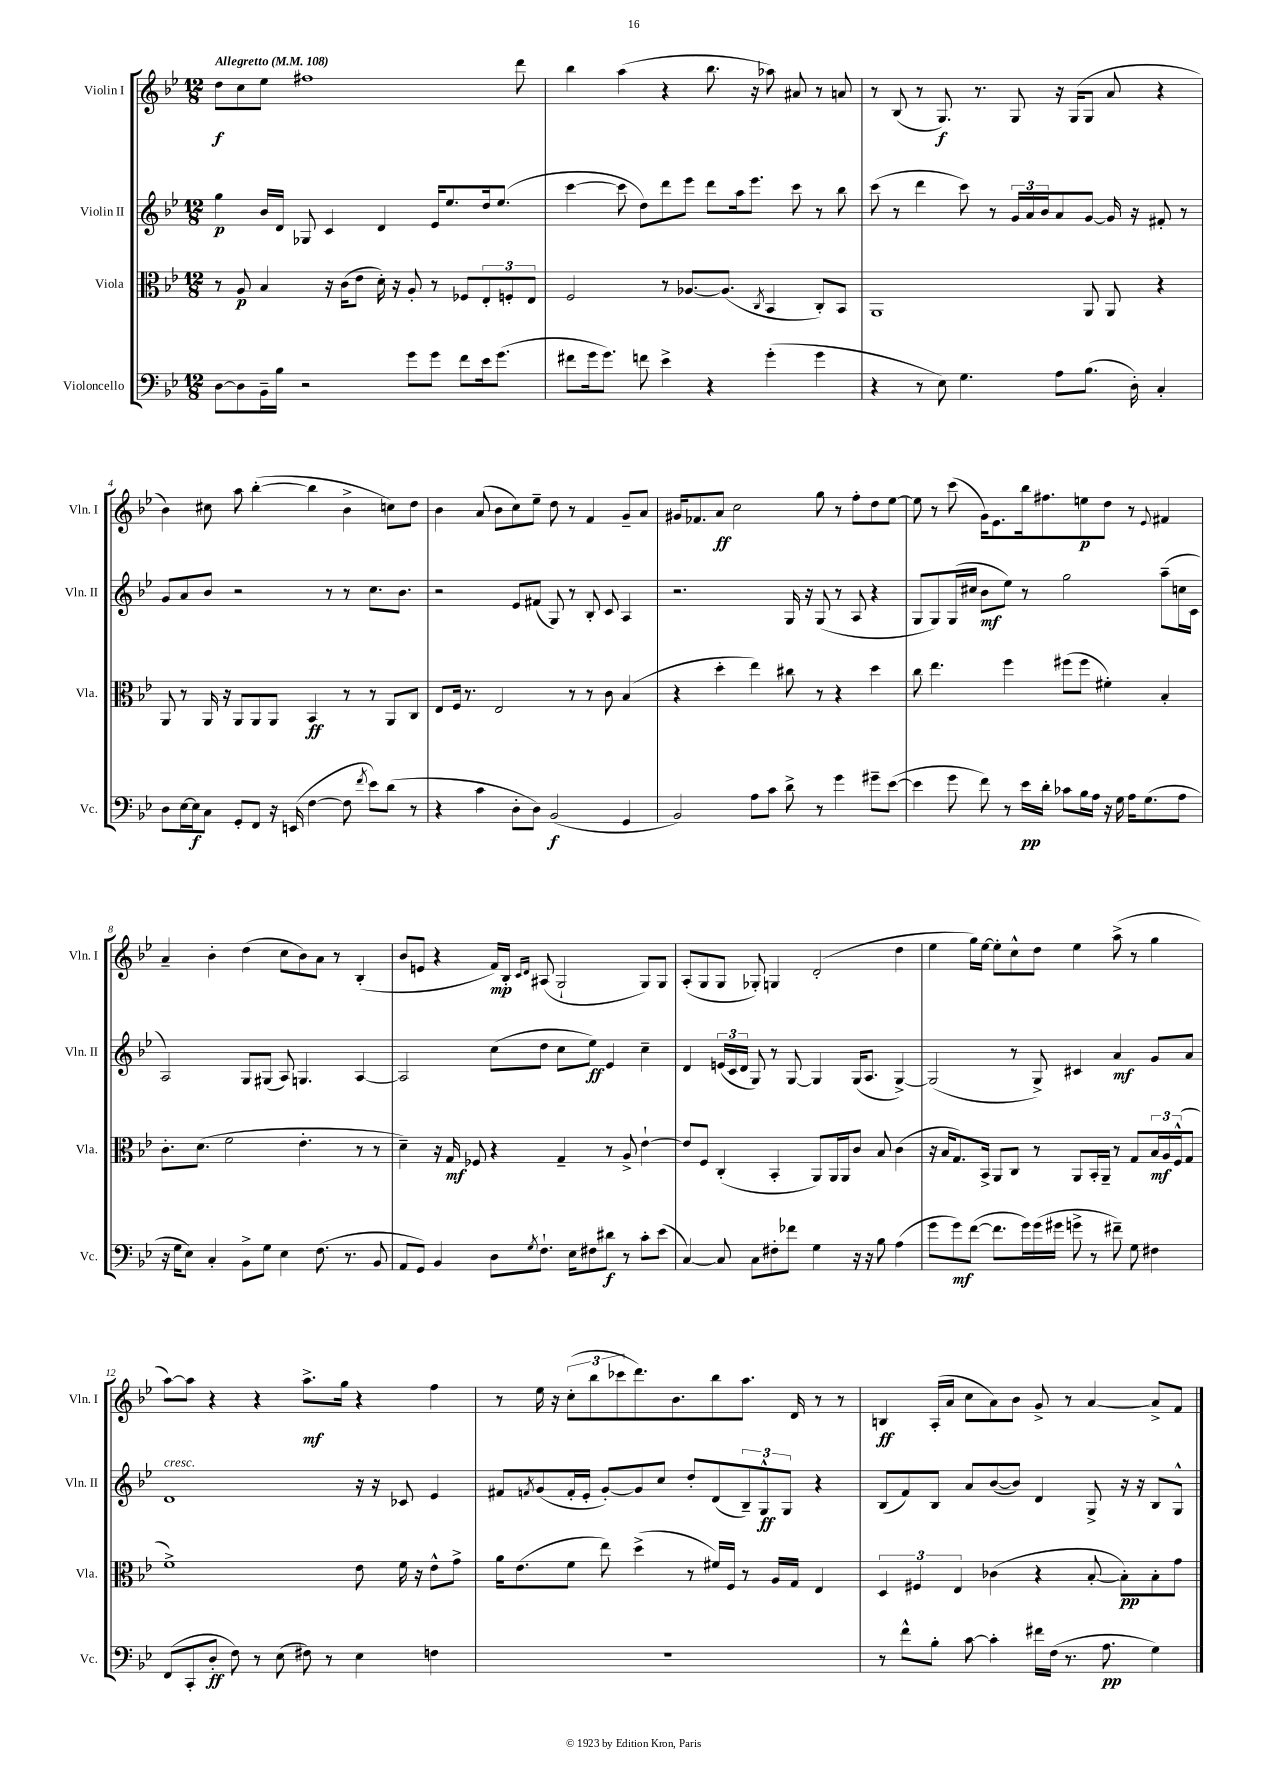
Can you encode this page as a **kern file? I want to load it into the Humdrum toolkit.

**kern	**kern	**kern	**kern
*staff4	*staff3	*staff2	*staff1
*clefF4	*clefC3	*clefG2	*clefG2
*k[b-e-]	*k[b-e-]	*k[b-e-]	*k[b-e-]
*M12/8	*M12/8	*M12/8	*M12/8
*MM108	*MM108	*MM108	*MM108
[8D\L	8r	4gg\	8dd\L
8D\]	8A/	.	8cc\
16BB-~\L	4B-/	16b-/LL	8ee-\J
16B-\JJ	.	16d/JJ	.
2r	.	8G-/	1ff#
.	16r	4c/	.
.	(16c\LK	.	.
.	8e-\J	.	.
.	16d'\)	4d/	.
.	16r	.	.
8g\L	8A'/	.	.
8g\J	8r	16e-/LK	.
.	.	8.ee-/	.
8f\L	8F-/L	.	.
16e-\k	12E-'/	16dd/k	.
(8.g\J	.	(8.ee-/J	.
.	12F'/	.	.
.	.	.	8ddd\
.	12E-/J	.	.
=	=	=	=
8f#\L	2F/	[4ccc\	4bb-\
16g\k	.	.	.
8.g\J)	.	.	.
.	.	8ccc\]	(4aa\
8f\	.	8dd\L)	.
4e-^\	8r	8ddd\	4r
.	[8.A-/L	8eee-\J	.
4r	.	8ddd\L	8.bb-\
.	(8.A-/]J	.	.
.	.	16aa\k	.
.	.	8.eee-\J	16r
.	8qC/	.	.
(4g'\	4BB-/	.	8aa-\)
.	.	8ccc\	8a#/
4g\	8C'/L)	8r	8r
.	8BB-/J	8bb-\	8a/
=	=	=	=
4r	1AA	(8ccc\	8r
.	.	8r	(8B-/
8r	.	4ddd\	8r
8E-\)	.	.	8.G/)
4.G\	.	8ccc\)	.
.	.	.	8.r
.	.	8r	.
.	.	24g/LL	8G/
.	.	24a/	.
.	.	24b-/J	.
8A\L	.	8a/	16r
.	.	.	(16G/LK
(8.B-\J	8AA/	[8g/J	8G/J
.	8AA/	16g/]	8a/
16D'\)	.	16r	.
4C'/	4r	8f#'/	4r
.	.	8r	.
=	=	=	=
8D\L	8AA/	8g/L	4b-\)
[16E-\L	8r	8a/	.
16E-\]J	.	.	.
8C\J	16AA/	8b-/J	8cc#\
.	16r	.	.
8GG'/L	8AA/L	2r	8aa\
8FF/J	8AA/	.	([4bb-'\
16r	8AA/J	.	.
(16EE/	.	.	.
[4F\	4BB-/	.	4bb-\]
.	.	8r	.
8F\]	8r	8r	4b-^\
8qf/	.	.	.
8e-\L)	8r	8.cc\L	.
(8d\J	8AA/L	.	8cc\L)
.	.	8.b-\J	.
8r	8C/J	.	8dd\J
=	=	=	=
4r	8E-/L	2r	4b-\
.	16F/Jk	.	.
.	8.r	.	.
4c\	.	.	(8a/
.	2E-/	.	8b-\L
8D'\L	.	8e-/L	8cc\)
8D\J)	.	(8f#/J	8ee-~\J
(2BB-/	.	8G/)	8dd\
.	8r	8r	8r
.	8r	8B-'/	4f/
.	8c\	8c/	.
4GG/	(4B-/	4A/	8g~/L
.	.	.	8a/J
=	=	=	=
2BB-/)	4r	2.r	16g#/LK
.	.	.	8.f-/
.	4dd'\	.	8a/J
.	.	.	2cc\
8A\L	4ee-\)	.	.
8c\J	.	.	.
8d^\	8cc#\	16G/	.
.	.	16r	.
8r	8r	(8G/	8gg\
4g\	4r	8r	8r
.	.	8A/	8ff'\L
8g#~\L	4dd\	4r	8dd\
([8e-\J	.	.	[8ee-\J
=	=	=	=
4e-\]	8cc\	8G/L	8ee-\]
.	4.ee-\	8G/)	8r
8g\	.	(16G/L	(8ccc\
.	.	16cc#/JJ	.
8f\)	.	8b-\L	16g\LK)
.	.	.	8.e-\
8r	4ff\	8ee-\J)	.
16e-\LL	.	8r	16bb-\k
16d'\JJ	.	.	8.ff#\
8c-\L	(8ff#\L	2gg\	.
16B-\L	8ff#\J	.	8ee\
16A\JJ	.	.	.
16r	4f#'\)	.	8dd\J
16G\	.	.	.
16A\LK	.	.	8r
(8.G\	.	.	.
.	.	.	8qqe-/
.	4B-'/	(8aa~\L	4f#/
8A\J	.	16cc\L	.
.	.	16c\JJ	.
=	=	=	=
16r	8.c'\L	2A/)	4a~/
16G\LK	.	.	.
8E-\J)	.	.	.
.	(8.d\J	.	.
4C'/	.	.	4b-'\
.	2f\	.	.
8BB-^\L	.	8G/L	(4dd\
8G\J	.	(8G#/J	.
4E-\	.	8A/)	8cc\L
.	4.e-'\	4.G/	8b-\)
(8.F\	.	.	8a\J
.	.	.	8r
8.r	.	.	.
.	8r	[4A/	(4B-'/
8BB-/	8r	.	.
=	=	=	=
8AA/L	4d~\)	2A/]	8b-/L
8GG/J)	.	.	8e/J
4BB-/	16r	.	4r
.	16G/	.	.
.	8F-/	.	.
8D\L	4r	(8cc\L	16f/LL)
.	.	.	16B-'/JJ
.	.	.	16qqc/LL
8qG/	.	.	16qqd/JJ
8.F`\J	.	8dd\J	(8A#/
.	4G~/	8cc\L	2G`/
16E-\LK	.	.	.
8F#\	.	8ee-\J)	.
8d#\J	8r	4e-/	.
8r	8A^/	.	.
8c'\L	[4e-`\	4cc~\	8G/L)
(8e-\J	.	.	8G/J
=	=	=	=
[4C/)	8e-/]L	4d/	(8A'/L
.	8F/J	.	8G/
8C/]	(4C'/	(24e/LL	8G/J
.	.	24c/	.
.	.	24d/JJ	.
8C\L	.	8G/)	8G-'/)
8F#'\	4BB-'/	8r	4G/
8f-\J	.	[8G/	.
4G\	8AA/L)	4G/]	(2d'/
.	16AA/L	.	.
.	16AA/J	.	.
16r	8c/J	(16G/LK	.
16r	.	8.A/J	.
8B-\	8B-/	.	.
(4A\	(4c\	[4G^/)	4dd\
=	=	=	=
8g\L	16r	(2G/]	4ee-\
.	16B-/LK	.	.
8g\)	8.G/)	.	.
([8f\J	.	.	16gg\LL)
.	16BB-^/Jk	.	[16ee-\JJ
8.f\]L	8AA/L	.	8ee-'\]L
.	8C/J	8r	8cc^^\
16g\L)	.	.	.
(16g\	8r	8G^/)	8dd\J
16g#\JJ	.	.	.
8g^\	8AA/L	4c#/	4ee-\
8r	16BB-'/L	.	.
.	16AA~/JJ	.	.
8f#~\)	8r	4a/	(8aa^\
8G\	8G/L	.	8r
4F#\	24B-/L	8g/L	4gg\
.	24A/	.	.
.	(24F^^/J	.	.
.	8G/J	8a/J	.
=	=	=	=
(8FF/L	1f^)	1d	[8aa\L)
8CC'/	.	.	8aa\]J
8D'/J	.	.	4r
8F\)	.	.	.
8r	.	.	4r
(8E-\	.	.	.
8F#\)	.	.	8.aa^\L
8r	.	.	.
.	.	.	16gg\Jk
4E-\	8e-\	16r	4r
.	.	16r	.
.	16f\	8c-/	.
.	16r	.	.
4F\	8e-^^\L	4e-/	4ff\
.	8g^\J	.	.
=	=	=	=
1.r	16a\LK	8f#/L	8r
.	(8.e-\	.	.
.	.	8qf/	.
.	.	(8g/	16ee-\
.	.	.	16r
.	8f\J	16f'/L	(12cc'\L
.	.	16e-'/JJ	.
.	.	.	12bb-\
.	8ee-\)	[8g'/L)	.
.	.	.	12ccc-\
.	(4dd^\	8g/]	8.ddd\)
.	.	8cc/J	.
.	.	.	8.b-\
.	8r	8dd'/L	.
.	16f#/LL)	(8d/	8bb-\
.	16F/JJ	.	.
.	8r	12B-~/)	8.aa\J
.	.	12G^^/	.
.	16A/LL	.	.
.	.	12G/J	.
.	16G/JJ	.	16d/
.	4E-/	4r	8r
.	.	.	8r
=	=	=	=
8r	6D/	(8B-/L	4B/
8f^^\L	.	8f/)	.
.	6F#/	.	.
8B-'\J	.	8B-/J	(16A'/LL
.	.	.	16a/JJ
.	6E-/	.	.
[8c\	.	8a/L	8cc\L
4c'\]	(4c-\	([8b-/	8a\)
.	.	8b-/]J)	8b-\J
16f#\LL	4r	4d/	8g^/
(16F\JJ	.	.	.
8.r	.	.	8r
.	[8B-'/	8G^/	[4a/
8.A\	.	.	.
.	8B-'\]L)	16r	.
.	.	16r	.
4G\)	8B-'\	8B-/L	8a^/]L
.	8g\J	8G^^/J	8f/J
==	==	==	==
*-	*-	*-	*-
